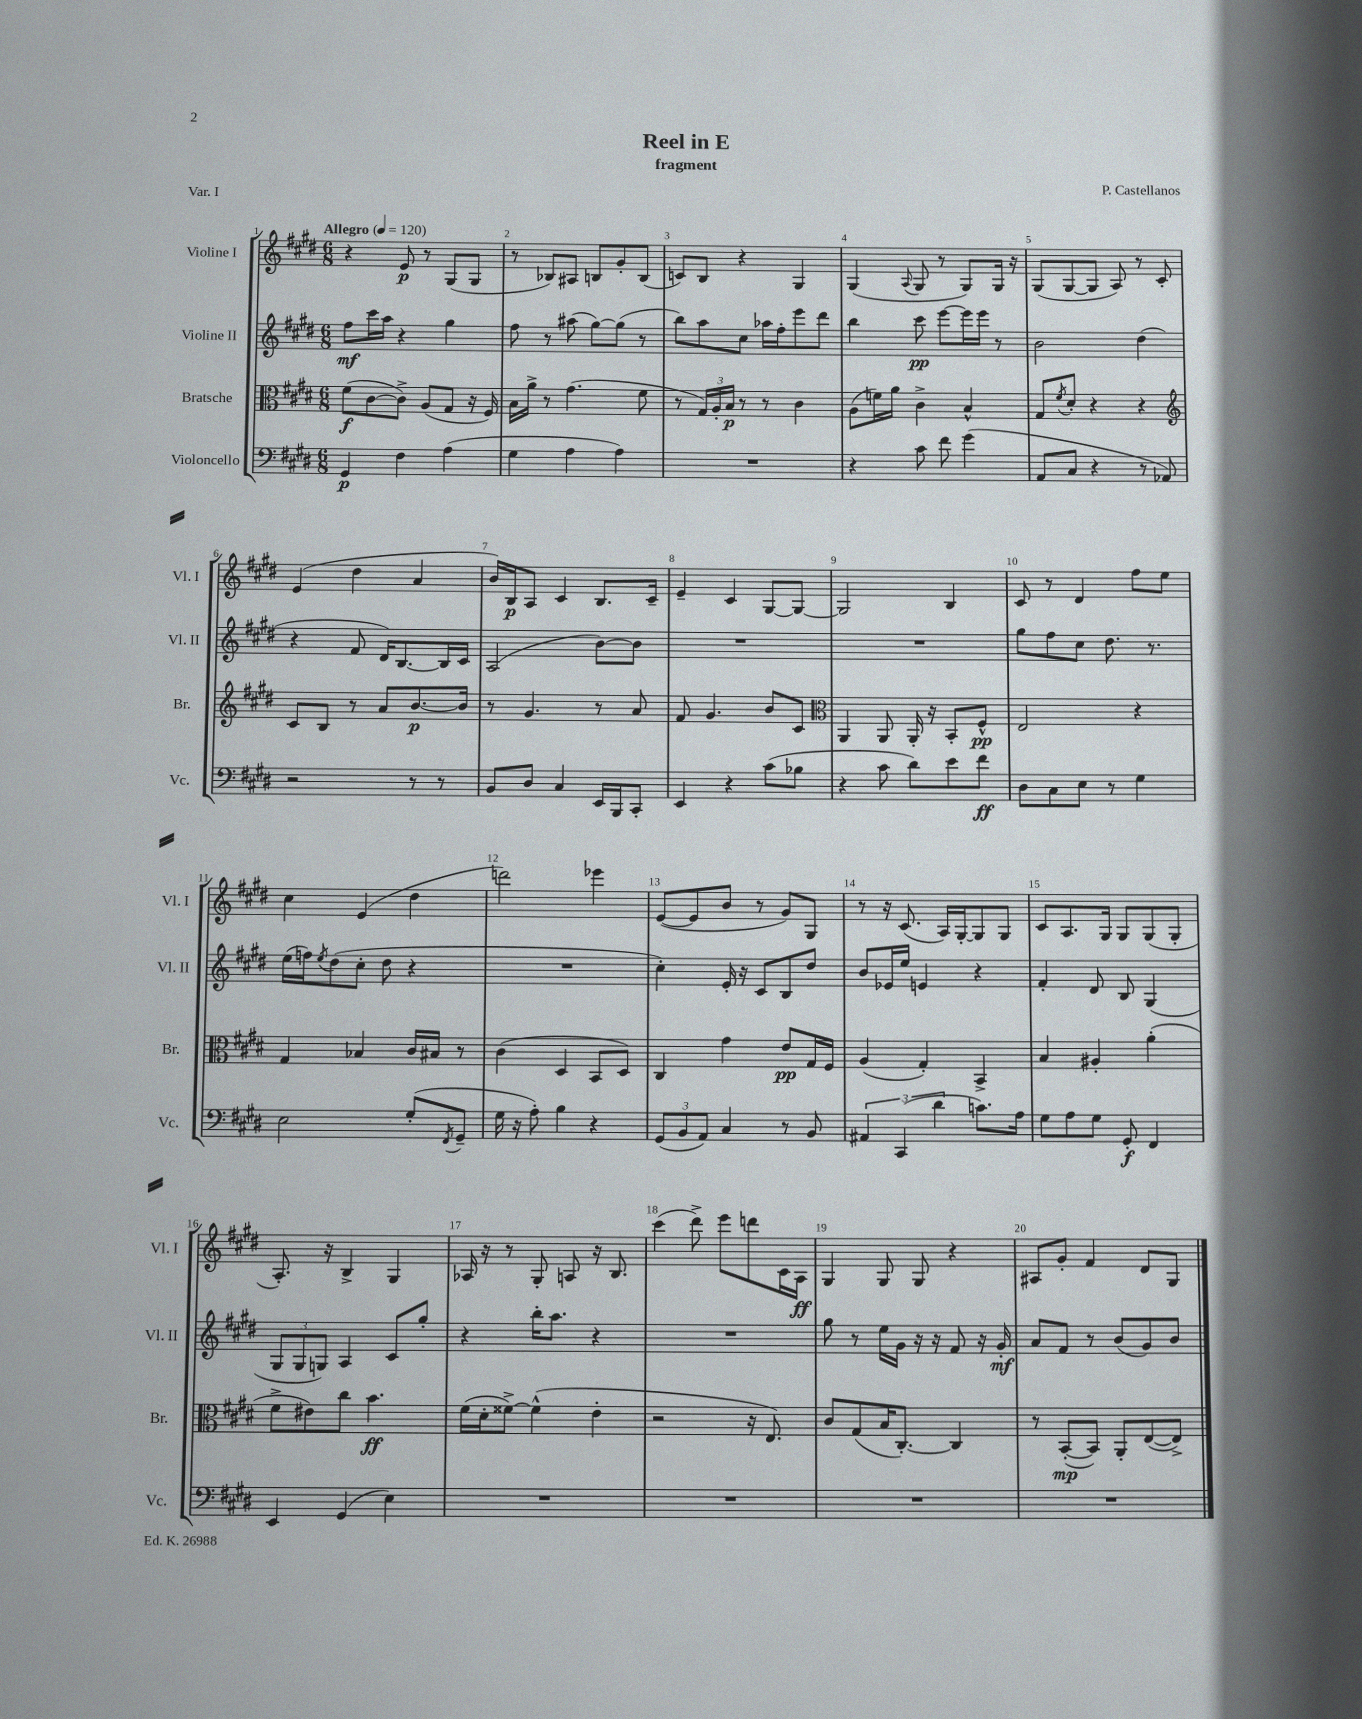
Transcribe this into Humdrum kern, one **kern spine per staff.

**kern	**kern	**kern	**kern
*staff4	*staff3	*staff2	*staff1
*clefF4	*clefC3	*clefG2	*clefG2
*k[f#c#g#d#]	*k[f#c#g#d#]	*k[f#c#g#d#]	*k[f#c#g#d#]
*M6/8	*M6/8	*M6/8	*M6/8
*MM120	*MM120	*MM120	*MM120
4GG#	(8f#	8ff#	4r
.	[8c#	16ccc#	.
.	.	16aa	.
4F#	8c#^])	4r	8e
.	(8A	.	8r
(4A	8G#	4gg#	(8G#
.	16r	.	8G#
.	16F#)	.	.
=	=	=	=
4G#	16B	8ff#	8r
.	16a^	.	.
.	8r	8r	8B-)
4A	(4.g#	(8aa#	8A#
.	.	[8gg#)	8B
4A)	.	(8gg#]	8g#'
.	8f#	8r	(8B
=	=	=	=
2.r	8r	8bb)	8c)
.	24G#)	8aa	8B
.	24A'	.	.
.	24B	.	.
.	8r	8cc#	4r
.	8r	16aa-	.
.	.	16ff#'	.
.	4c#	8eee	4G#
.	.	8ddd#	.
=	=	=	=
4r	(8A	4bb	(4G#
.	16f)	.	.
.	16a	.	.
.	.	.	8qqA
8c#	4c#^	8ccc#	8G#
8f#	.	[8eee	8r
(4g#	4B^^	16eee]	8G#)
.	.	16eee	.
.	.	8r	16G#
.	.	.	16r
=	=	=	=
8AA	8G#	2b	(8G#
.	8qf#	.	.
8C#	8d#'	.	[8G#
4r	4r	.	8G#]
.	.	.	8A)
8r	4r	(4dd#	8r
8AA-)	.	.	8c#'
=	=	=	=
*	*clefG2	*	*
2r	8c#	4r	(4e
.	8B	.	.
.	8r	8f#	4dd#
.	8a	16d#)	.
.	.	[8.B	.
8r	[8.b	.	4a
8r	.	16B]	.
.	16b]	16c#	.
=	=	=	=
8BB	8r	(2A	16b)
.	.	.	16B
8D#	4.g#	.	8A
4C#	.	.	4c#
16EE	8r	[8b)	8.B
16BBB	.	.	.
8CC#'	8a	8b]	.
.	.	.	16c#~
=	=	=	=
4EE	8f#	2.r	4e~
.	4.g#	.	.
4r	.	.	4c#
(8c#	8b	.	[8G#
8B-	8c#	.	8G#_
=	=	=	=
*	*clefC3	*	*
4r	4AA	2.r	2G#]
8c#	8AA	.	.
8d#)	16AA'	.	.
.	16r	.	.
8e	8BB'	.	4B
8f#	8F#^^	.	.
=	=	=	=
8D#	2E	8gg#	8c#
8C#	.	8ff#	8r
8E	.	8cc#	4d#
8r	.	8.dd#	.
4G#	4r	.	8ff#
.	.	8.r	.
.	.	.	8ee
=	=	=	=
2E	4G#	(16ee	4cc#
.	.	16ff)	.
.	.	8qee	.
.	.	(8dd#	.
.	4B-	8cc#'	(4e
.	.	8dd#	.
(8G#'	16c#	4r	4dd#
.	16B#	.	.
8qFF#	.	.	.
8GG#~	8r	.	.
=	=	=	=
16G#	(4c#	2.r	2ddd)
16r	.	.	.
8A')	.	.	.
4B	4D#	.	.
4r	8BB	.	4eee-
.	8D#)	.	.
=	=	=	=
(12GG#	4C#	4cc#')	([8e
12BB	.	.	.
.	.	.	8e]
12AA)	.	.	.
4C#	4g#	16e'	8b
.	.	16r	.
.	.	8c#	8r
8r	8e	8B	8g#)
8BB	16G#	8dd#	8G#
.	16F#	.	.
=	=	=	=
6AA#	(4A	8b	8r
.	.	16e-	16r
(6CC#	.	.	.
.	.	16ee	(8.c#
.	4G#')	4e	.
6d#	.	.	.
.	.	.	16A)
.	.	.	[16G#'
8.c)	4BB^	4r	8G#]
.	.	.	8G#
16A	.	.	.
=	=	=	=
8G#	4B	4f#'	8c#
8A	.	.	8.A
8G#	4A#'	8d#	.
.	.	.	16G#
8GG#'	.	8B	8G#
4FF#	(4a'	(4G#	(8G#
.	.	.	8G#'
=	=	=	=
4EE	8f#^	12G#	8.A')
.	.	12G#	.
.	8e#)	.	.
.	.	12G)	.
.	.	.	16r
(4GG#	8cc#	4A	4B^
.	4.b	.	.
4E)	.	8c#	4G#
.	.	8gg#'	.
=	=	=	=
2.r	(16f#	4r	16A-
.	16d#'	.	16r
.	[8f##^)	.	8r
.	(4f##^^]	16bb'	8G#'
.	.	8.aa	.
.	.	.	8A
.	4e'	4r	16r
.	.	.	8.B
=	=	=	=
2.r	2r	2.r	(4ccc#
.	.	.	8ddd#^)
.	.	.	8eee
.	16r	.	8ddd
.	8.E)	.	.
.	.	.	16c#
.	.	.	16A
=	=	=	=
2.r	8c#	8gg#	4G#
.	(8G#	8r	.
.	16B	16ee	8G#
.	[8.C#')	16g#	.
.	.	16r	8G#
.	.	16r	.
.	4C#]	8f#	4r
.	.	16r	.
.	.	16g#'	.
=	=	=	=
2.r	8r	8a	8A#
.	([8BB'	8f#	8g#'
.	8BB])	8r	4f#
.	8AA'	(8b	.
.	([8E	8g#)	8d#
.	8E^])	8b	8G#
==	==	==	==
*-	*-	*-	*-
